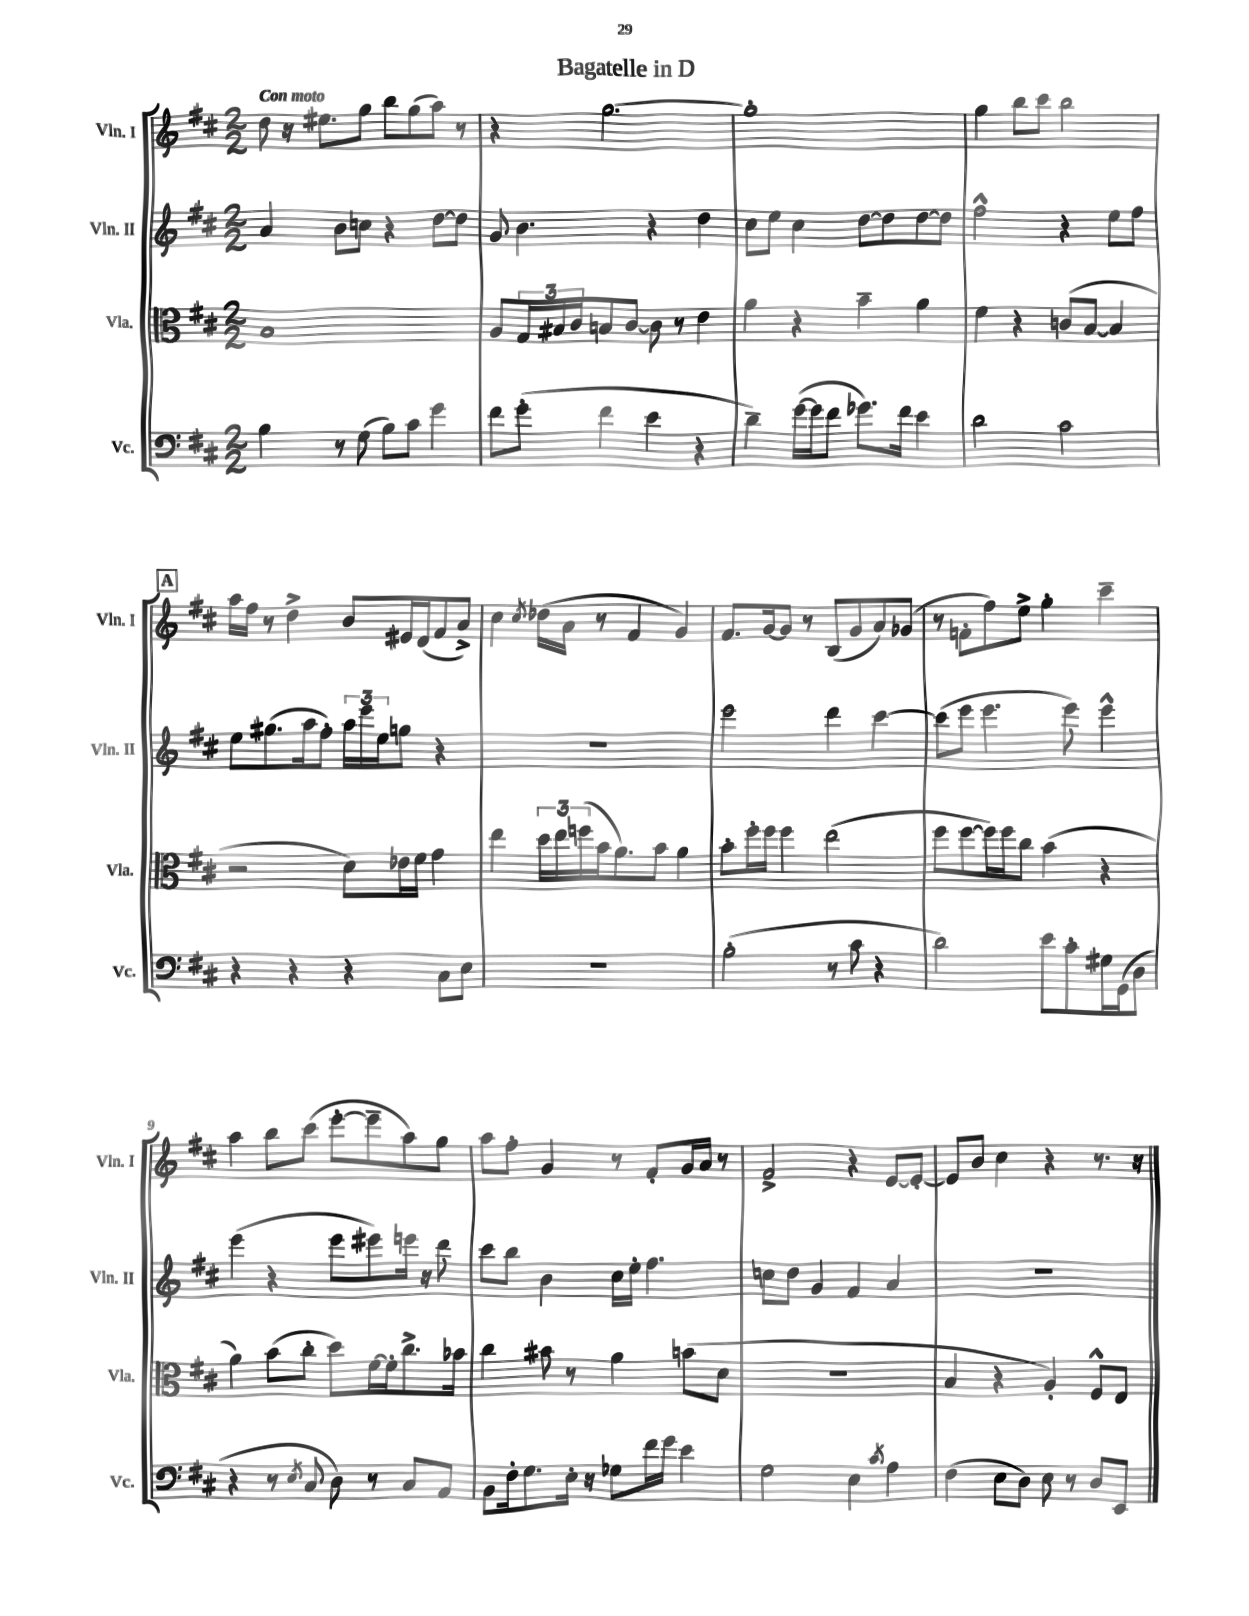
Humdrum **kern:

**kern	**kern	**kern	**kern
*staff4	*staff3	*staff2	*staff1
*clefF4	*clefC3	*clefG2	*clefG2
*k[f#c#]	*k[f#c#]	*k[f#c#]	*k[f#c#]
*M2/2	*M2/2	*M2/2	*M2/2
4B	1B	4a	8dd
.	.	.	16r
.	.	.	8.ee#
8r	.	8b	.
(8G	.	8cc	8gg
8B)	.	4r	8bb
8c#	.	.	(8gg
4g	.	[8dd	8aa)
.	.	8dd]	8r
=	=	=	=
8f#	8A	8g	4r
(8g'	24G	4.b	.
.	24B#	.	.
.	24c#	.	.
4f#	8B	.	[2.gg
.	[8c#	.	.
4e	8c#]	4r	.
.	8r	.	.
4r	4e	4dd	.
=	=	=	=
4d~)	4a	8cc#	1gg']
.	.	8ee	.
([16g	4r	4cc#	.
16g]	.	.	.
8f#	.	.	.
8.g-)	4b~	[8dd	.
.	.	8dd]	.
16f#	.	.	.
4e	4a	[8dd	.
.	.	8dd]	.
=	=	=	=
2d	4f#	2ff#^^	4gg
.	4r	.	8bb
.	.	.	8ccc#
2c#	(8c	4r	2bb
.	[8B	.	.
.	4B]	8ee	.
.	.	8ff#	.
=	=	=	=
4r	2r	8ee	16aa
.	.	.	16ff#
.	.	(8.gg#	8r
4r	.	.	4dd^
.	.	16aa	.
.	.	8ff#')	.
4r	8d)	24aa	8b
.	.	24eee	.
.	.	24ee	.
.	16e-	8gg	16e#
.	16f#	.	(16d
8C#	4g	4r	8f#
8E	.	.	8a^)
=	=	=	=
1r	4ee	1r	4cc#
.	.	.	8qcc#
.	24dd	.	(16dd-
.	24ee	.	.
.	.	.	16a
.	(24ff	.	.
.	16b	.	8r
.	8.a)	.	.
.	.	.	4f#
.	8b	.	.
.	4a	.	4g)
=	=	=	=
(2B'	8b'	2eee	8.f#
.	16ff#'	.	.
.	16ff#	.	[16g
.	4ff#	.	8g]
.	.	.	8r
8r	(2ee	4ddd	(8B
8c#	.	.	8g
4r	.	[4ccc#	8a)
.	.	.	(8g-
=	=	=	=
2d)	8ff#	(8ccc#]	8r
.	[8ff#	8eee	8f'
.	16ff#])	4.eee	8ff#)
.	16ff#	.	.
.	8cc#	.	8ee^
8e	(4b	.	4gg'
8c#'	.	8eee)	.
16G#	4r	4eee^^	4ccc#~
(16GG	.	.	.
8D	.	.	.
=	=	=	=
4r	4a)	(4eee	4aa
8r	(8b	4r	8bb
8qE	.	.	.
8C#	8cc#'	.	(8ccc#
8D)	8dd)	8eee	[8eee'
8r	[16f#	8eee#)	8eee~]
.	16f#']	.	.
8C#	8.cc#^	16eee	8aa)
.	.	16r	.
8AA	.	8ddd	8gg
.	16b-	.	.
=	=	=	=
8BB	4cc#	8ccc#	8aa
16F#'	.	8bb	8ff#'
8.G	.	.	.
.	8b#	4b	4g
16E'	8r	.	.
16r	.	.	.
8G-	4a	16cc#	8r
.	.	16ee'	.
16f#	.	4.ff#	8f#'
16g	.	.	.
4e	(8b	.	16g
.	.	.	16a
.	8d	.	8r
=	=	=	=
2G	1r	8cc	2f#^
.	.	8dd	.
.	.	4g	.
4E	.	4f#	4r
8qc#	.	.	.
4A	.	4a	[8e
.	.	.	8e'_
=	=	=	=
(4F#	4B	1r	8e]
.	.	.	8b
8E	4r	.	4cc#
8D)	.	.	.
8E	4A')	.	4r
8r	.	.	.
8D	8F#^^	.	8.r
8EE	8E	.	.
.	.	.	16r
==	==	==	==
*-	*-	*-	*-
